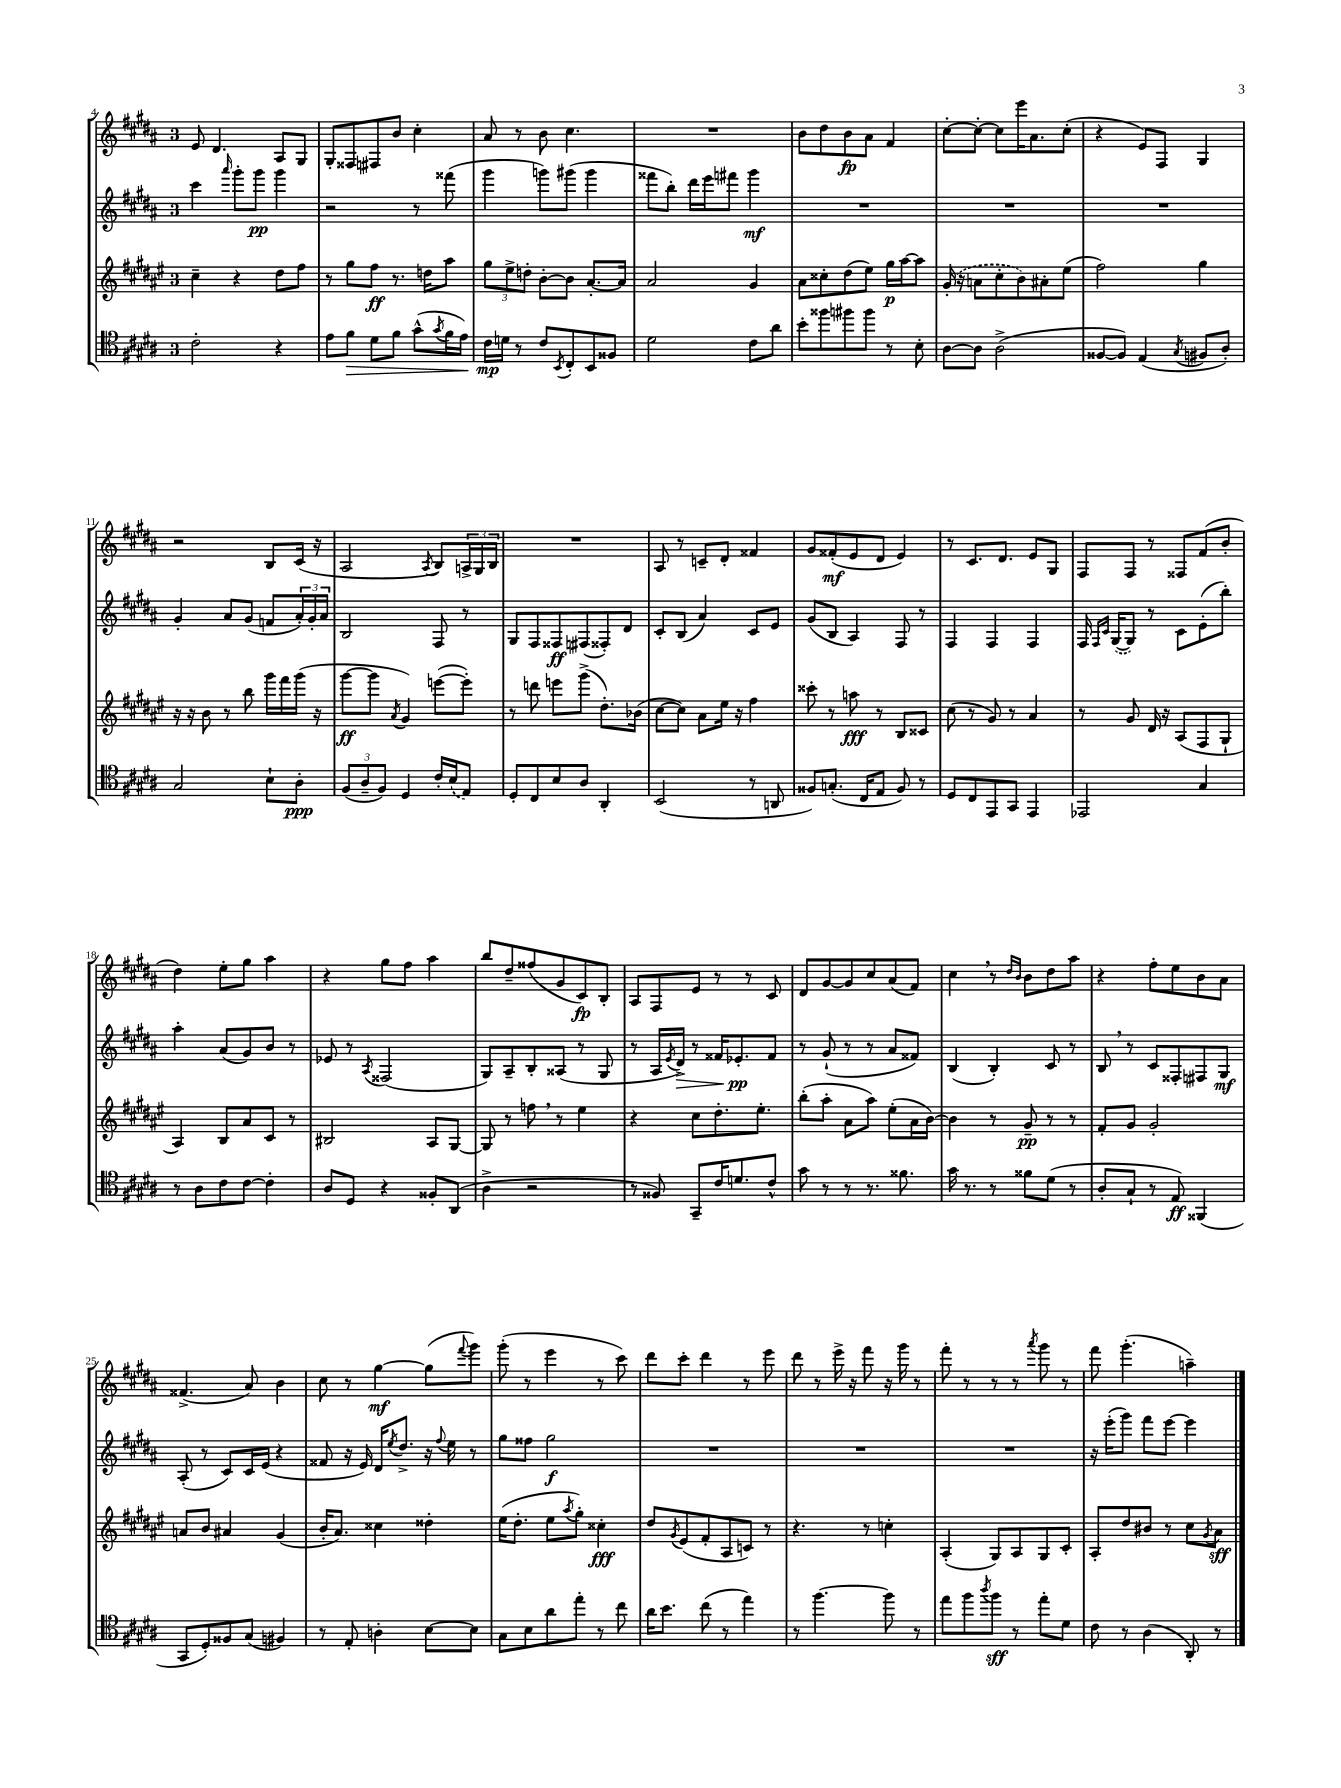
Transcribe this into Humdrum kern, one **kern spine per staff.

**kern	**dynam	**kern	**dynam	**kern	**dynam	**kern	**dynam
*part4	*part4	*part3	*part3	*part2	*part2	*part1	*part1
*staff4	*staff4	*staff3	*staff3	*staff2	*staff2	*staff1	*staff1
*clefC4	*	*clefG2	*	*clefG2	*	*clefG2	*
*k[f#c#g#d#a#]	*	*k[f#c#g#d#a#e#]	*	*k[f#c#g#d#a#]	*	*k[f#c#g#d#a#]	*
*M3/4	*	*M3/4	*	*M3/4	*	*M3/4	*
=4	=4	=4	=4	=4	=4	=4	=4
2c#'\	.	4cc#~\	.	4ccc#\	.	8e/	.
.	.	.	.	.	.	4.d#/	.
.	.	.	.	16qqaaa#/	.	.	.
.	.	4r	.	8ggg#'\L	.	.	.
.	.	.	.	8ggg#\J	pp	.	.
4r	.	8dd#\L	.	4ggg#\	.	8A#/L	.
.	.	8ff#\J	.	.	.	8G#/J	.
=5	=5	=5	=5	=5	=5	=5	=5
8e\L	.	8r	.	2r	.	8G#'/L	.
!	!LO:HP:b	!	!	!	!	!	!
8f#\J	>	8gg#\L	.	.	.	8F##X/	.
8d#\L	.	8ff#\J	ff	.	.	8F#X/	.
8f#\J	.	8.r	.	.	.	8b/J	.
(8g#^^\L	.	.	.	8r	.	4cc#'\	.
.	.	16ddn\KL	.	.	.	.	.
8qg#/	.	.	.	.	.	.	.
16f#\L	.	8aa#\J	.	(8fff##X\	.	.	.
16e\JJ)	.	.	.	.	.	.	.
.	]	.	.	.	.	.	.
=6	=6	=6	=6	=6	=6	=6	=6
16c#\LL	mp	12gg#\L	.	4ggg#\	.	8a#/	.
16dn\JJ	.	.	.	.	.	.	.
.	.	12ee#^\	.	.	.	.	.
8r	.	.	.	.	.	8r	.
.	.	12ddn'\J	.	.	.	.	.
8c#/L	.	[8b'\L	.	8gggn\L)	.	8b\	.
8qBB/	.	.	.	.	.	.	.
8C#'/	.	8b\J]	.	(8ggg#X\J	.	4.cc#\	.
8BB/	.	[8.a#'/L	.	4ggg#\	.	.	.
8F##X/J	.	.	.	.	.	.	.
.	.	16a#/Jk]	.	.	.	.	.
=7	=7	=7	=7	=7	=7	=7	=7
2d#\	.	2a#/	.	8fff##X\L	.	2.r	.
.	.	.	.	8bb'\J)	.	.	.
.	.	.	.	16ddd#\LL	.	.	.
.	.	.	.	16eee\J	.	.	.
.	.	.	.	8fff#X\J	.	.	.
8c#\L	.	4g#/	.	4ggg#\	mf	.	.
8a#\J	.	.	.	.	.	.	.
=8	=8	=8	=8	=8	=8	=8	=8
8b'\L	.	8a#\L	.	2.r	.	8b\L	.
8ff##X\	.	8cc##X'\	.	.	.	8dd#\	.
8ff#X\	.	(8dd#\	.	.	.	8b\	fp
8ff#\J	.	8ee#\J)	.	.	.	8a#\J	.
8r	.	16gg#\LL	p	.	.	4f#/	.
.	.	[16aa#\J	.	.	.	.	.
8B'\	.	8aa#\J]	.	.	.	.	.
=9	=9	=9	=9	=9	=9	=9	=9
[8A#\L	.	(16g#'/	.	2.r	.	[8cc#'\L	.
.	.	16r	.	.	.	.	.
8A#\J]	.	8an\L	.	.	.	8cc#'\J_	.
(2A#^\	.	8cc#'\	.	.	.	8cc#\L]	.
.	.	8b\)	.	.	.	16eee\K	.
.	.	.	.	.	.	8.a#\	.
.	.	8a#X'\	.	.	.	.	.
.	.	(8ee#\J	.	.	.	(8cc#'\J	.
=10	=10	=10	=10	=10	=10	=10	=10
[8F##X/L	.	2ff#\)	.	2.r	.	4r	.
8F##/J])	.	.	.	.	.	.	.
(4E/	.	.	.	.	.	8e/L)	.
.	.	.	.	.	.	8F#/J	.
8qG#/	.	.	.	.	.	.	.
8F#X/L	.	4gg#\	.	.	.	4G#/	.
8A#'/J)	.	.	.	.	.	.	.
!!LO:LB:g=z
=11	=11	=11	=11	=11	=11	=11	=11
2G#/	.	16r	.	4g#'/	.	2r	.
.	.	16r	.	.	.	.	.
.	.	8b\	.	.	.	.	.
.	.	8r	.	8a#/L	.	.	.
.	.	8bb\	.	(8g#/J	.	.	.
8B`\L	.	16ggg#\LL	.	8fn/L	.	8B/L	.
.	.	16fff#\	.	.	.	.	.
8A#'\J	ppp	(16ggg#\JJ	.	24a#'/L)	.	(16c#/Jk	.
.	.	.	.	24g#'/	.	.	.
.	.	16r	.	.	.	16r	.
.	.	.	.	24a#/JJ	.	.	.
=12	=12	=12	=12	=12	=12	=12	=12
(12F#/L	.	[8ggg#\L	ff	2B/	.	2A#/	.
12A#~/	.	.	.	.	.	.	.
.	.	8ggg#\J]	.	.	.	.	.
12F#/J)	.	.	.	.	.	.	.
.	.	8qa#/	.	.	.	.	.
4D#/	.	4g#/)	.	.	.	.	.
.	.	.	.	.	.	8qA#/	.
16c#'/LL	.	([8eeen\L	.	8F#/	.	8B/L)	.
(16B/J	.	.	.	.	.	.	.
8E/J)	.	8eee'\J])	.	8r	.	24An^/L	.
.	.	.	.	.	.	24G#/	.
.	.	.	.	.	.	24B/JJ	.
=13	=13	=13	=13	=13	=13	=13	=13
8D#'/L	.	8r	.	8G#/L	.	2.r	.
8C#/	.	8dddn\	.	8F#/	.	.	.
8B/	.	8eeen\L	.	8F##X/	ff	.	.
8A#/J	.	(8ggg#^\J	.	(8F#X/	.	.	.
4AA#'/	.	8.dd#'\L)	.	8F##X'/)	.	.	.
.	.	.	.	8d#/J	.	.	.
.	.	(16b-X\Jk	.	.	.	.	.
=14	=14	=14	=14	=14	=14	=14	=14
(2BB/	.	[8cc#\L	.	8c#'/L	.	8A#/	.
.	.	8cc#\J])	.	(8B/J	.	8r	.
.	.	8a#\L	.	4a#/)	.	8cn~/L	.
.	.	16ee#\Jk	.	.	.	8d#'/J	.
.	.	16r	.	.	.	.	.
8r	.	4ff#\	.	8c#/L	.	4f##X/	.
8AAn/	.	.	.	8e/J	.	.	.
=15	=15	=15	=15	=15	=15	=15	=15
8F##X/L)	.	8ccc##X'\	.	(8g#/L	.	8g#/L	.
(8.Gn'/J	.	8r	.	8B/J	.	(8f##X'/	mf
.	.	8aan\	fff	4A#/)	.	8e/	.
16C#/KL	.	.	.	.	.	.	.
8E/J	.	8r	.	.	.	8d#/J	.
8F##/)	.	8B/L	.	8F#/	.	4e/)	.
8r	.	8c##X/J	.	8r	.	.	.
=16	=16	=16	=16	=16	=16	=16	=16
8D#/L	.	(8cc#\	.	4F#/	.	8r	.
8C#/	.	8r	.	.	.	8.c#/L	.
8EE/	.	8g#/)	.	4F#/	.	.	.
.	.	.	.	.	.	8.d#/J	.
8GG#/J	.	8r	.	.	.	.	.
4EE/	.	4a#/	.	4F#/	.	8e/L	.
.	.	.	.	.	.	8G#/J	.
=17	=17	=17	=17	=17	=17	=17	=17
2EE-X/	.	8r	.	16F#/	.	8F#/L	.
.	.	.	.	16qqF#/LL	.	.	.
.	.	.	.	16qqc#/JJ	.	.	.
.	.	.	.	([16G#/KL	.	.	.
.	.	8g#/	.	8G#/J])	.	8F#/J	.
.	.	16d#/	.	8r	.	8r	.
.	.	16r	.	.	.	.	.
.	.	(8A#/L	.	8c#\L	.	8F##X/L	.
4G#/	.	8F#/	.	(8e'\	.	(8f#/	.
.	.	8G#`/J	.	8bb'\J)	.	8b'/J	.
!!LO:LB:g=z
=18	=18	=18	=18	=18	=18	=18	=18
8r	.	4A#/)	.	4aa#'\	.	4dd#\)	.
8A#\L	.	.	.	.	.	.	.
8c#\	.	8B/L	.	(8a#/L	.	8ee'\L	.
[8c#\J	.	8a#/	.	8g#/)	.	8gg#\J	.
4c#'\]	.	8c#/J	.	8b/J	.	4aa#\	.
.	.	8r	.	8r	.	.	.
=19	=19	=19	=19	=19	=19	=19	=19
8A#/L	.	2B#X/	.	8e-X/	.	4r	.
8D#/J	.	.	.	8r	.	.	.
.	.	.	.	8qA#/	.	.	.
4r	.	.	.	(2F##X/	.	8gg#\L	.
.	.	.	.	.	.	8ff#\J	.
8F##X'/L	.	8A#/L	.	.	.	4aa#\	.
(8AA#/J	.	[8G#/J	.	.	.	.	.
=20	=20	=20	=20	=20	=20	=20	=20
4A#^\	.	8G#/]	.	8G#/L)	.	8bb/L	.
.	.	8r	.	8A#~/	.	8dd#~/	.
2r	.	8ffn,\	.	8B'/	.	(8ff##X/	.
.	.	8r	.	(8A##X/J	.	8g#/	.
.	.	4ee#\	.	8r	.	8c#/)	fp
.	.	.	.	8G#/	.	8B'/J	.
=21	=21	=21	=21	=21	=21	=21	=21
8r	.	4r	.	8r	.	8A#/L	.
8F##X/)	.	.	.	16A#/LL	.	8F#/	.
.	.	.	.	8qe/	.	.	.
!	!	!	!	!	!LO:HP:b	!	!
.	.	.	.	16d#^/JJ)	>	.	.
8GG#~/L	.	8cc#\L	.	8r	.	8e/J	.
16c#/K	.	8.dd#'\	.	16f##X/KL	.	8r	.
8.dn/	.	.	.	8.e-X'/	pp	.	.
.	.	.	.	.	.	8r	.
.	.	8.ee#'\J	.	.	.	.	.
8c#^^/J	.	.	.	8f##/J	]	8c#/	.
=22	=22	=22	=22	=22	=22	=22	=22
8g#\	.	(8bb'\L	.	8r	.	8d#/L	.
8r	.	8aa#'\J	.	(8g#`/	.	[8g#/	.
8r	.	8a#\L	.	8r	.	8g#/]	.
8.r	.	8aa#\J)	.	8r	.	8cc#/	.
.	.	(8ee#'\L	.	8a#/L	.	(8a#/	.
8.f##X\	.	.	.	.	.	.	.
.	.	16a#\L	.	8f##X/J)	.	8f#/J)	.
.	.	[16b\JJ)	.	.	.	.	.
=23	=23	=23	=23	=23	=23	=23	=23
16g#\	.	4b\]	.	(4B/	.	4cc#,\	.
8.r	.	.	.	.	.	.	.
8r	.	8r	.	4B'/)	.	8r	.
.	.	.	.	.	.	16qqdd#/LL	.
.	.	.	.	.	.	16qqb/JJ	.
8f##X\L	.	8g#~/	pp	.	.	8b\L	.
(8d#\J	.	8r	.	8c#/	.	8dd#\	.
8r	.	8r	.	8r	.	8aa#\J	.
=24	=24	=24	=24	=24	=24	=24	=24
8A#'/L	.	8f#'/L	.	8B,/	.	4r	.
8G#`/J	.	8g#/J	.	8r	.	.	.
8r	.	2g#'/	.	8c#/L	.	8ff#'\L	.
8E/)	ff	.	.	8F##X'/	.	8ee\	.
(4FF##X/	.	.	.	8F#X/	.	8b\	.
.	.	.	.	8G#/J	mf	8a#\J	.
!!LO:LB:g=z
=25	=25	=25	=25	=25	=25	=25	=25
8GG#/L	.	8an/L	.	(8A#'/	.	(4.f##X^/	.
8D#'/)	.	8b/J	.	8r	.	.	.
8F##X/	.	4a#X/	.	8c#/L)	.	.	.
(8G#/J	.	.	.	16c#/L	.	8a#/)	.
.	.	.	.	(16e/JJ	.	.	.
4F#X/)	.	(4g#/	.	4r	.	4b\	.
=26	=26	=26	=26	=26	=26	=26	=26
8r	.	16b'/KL	.	8f##X/	.	8cc#\	.
.	.	8.a#/J)	.	.	.	.	.
8E'/	.	.	.	16r	.	8r	.
.	.	.	.	16e/)	.	.	.
4An'\	.	4cc##X\	.	16d#/KL	.	[4gg#\	mf
.	.	.	.	8qee/	.	.	.
.	.	.	.	8.dd#^/J	.	.	.
[8B\L	.	4dd##X'\	.	16r	.	(8gg#\L]	.
.	.	.	.	8qqff#/	.	.	.
.	.	.	.	16ee\	.	.	.
.	.	.	.	.	.	8qqfff#/	.
8B\J]	.	.	.	8r	.	8ggg#\J)	.
=27	=27	=27	=27	=27	=27	=27	=27
8G#\L	.	(16ee#\KL	.	8gg#\L	.	(8ggg#'\	.
.	.	8.dd#'\J	.	.	.	.	.
8B\	.	.	.	8ff##X\J	.	8r	.
8a#\	.	8ee#\L	.	2gg#\	f	4eee\	.
.	.	8qaa#/	.	.	.	.	.
8ee'\J	.	8gg#'\J)	.	.	.	.	.
8r	.	4cc##X'\	fff	.	.	8r	.
8cc#\	.	.	.	.	.	8ccc#\)	.
=28	=28	=28	=28	=28	=28	=28	=28
16a#\KL	.	8dd#/L	.	2.r	.	8ddd#\L	.
8.b\J	.	.	.	.	.	.	.
.	.	8qg#/	.	.	.	.	.
.	.	(8e#/	.	.	.	8ccc#'\J	.
(8cc#\	.	8f#'/	.	.	.	4ddd#\	.
8r	.	8A#/	.	.	.	.	.
4ee\)	.	8cn/J)	.	.	.	8r	.
.	.	8r	.	.	.	8eee\	.
=29	=29	=29	=29	=29	=29	=29	=29
8r	.	4.r	.	2.r	.	8ddd#\	.
[4.ff#\	.	.	.	.	.	8r	.
.	.	.	.	.	.	16eee^\	.
.	.	.	.	.	.	16r	.
.	.	8r	.	.	.	8fff#\	.
8ff#\]	.	4ccn'\	.	.	.	16r	.
.	.	.	.	.	.	16ggg#\	.
8r	.	.	.	.	.	8r	.
=30	=30	=30	=30	=30	=30	=30	=30
8ee\L	.	(4A#'/	.	2.r	.	8fff#'\	.
8ff#\	.	.	.	.	.	8r	.
8qaa#/	.	.	.	.	.	.	.
8ff#\J	sff	8G#/L)	.	.	.	8r	.
8r	.	8A#/	.	.	.	8r	.
.	.	.	.	.	.	8qaaa#/	.
8ee'\L	.	8G#/	.	.	.	8ggg#\	.
8d#\J	.	8c#'/J	.	.	.	8r	.
=31	=31	=31	=31	=31	=31	=31	=31
8c#\	.	8A#'/L	.	16r	.	8fff#\	.
.	.	.	.	(16eee'\KL	.	.	.
8r	.	8dd#/	.	8ggg#\J)	.	(4.ggg#'\	.
(4A#\	.	8b#X/J	.	8fff#\L	.	.	.
.	.	8r	.	[8eee\J	.	.	.
8AA#'/)	.	8cc#\L	.	4eee\]	.	4aan~\)	.
.	.	8qg#/	.	.	.	.	.
8r	.	8a#\J	sff	.	.	.	.
==	==	==	==	==	==	==	==
*-	*-	*-	*-	*-	*-	*-	*-
